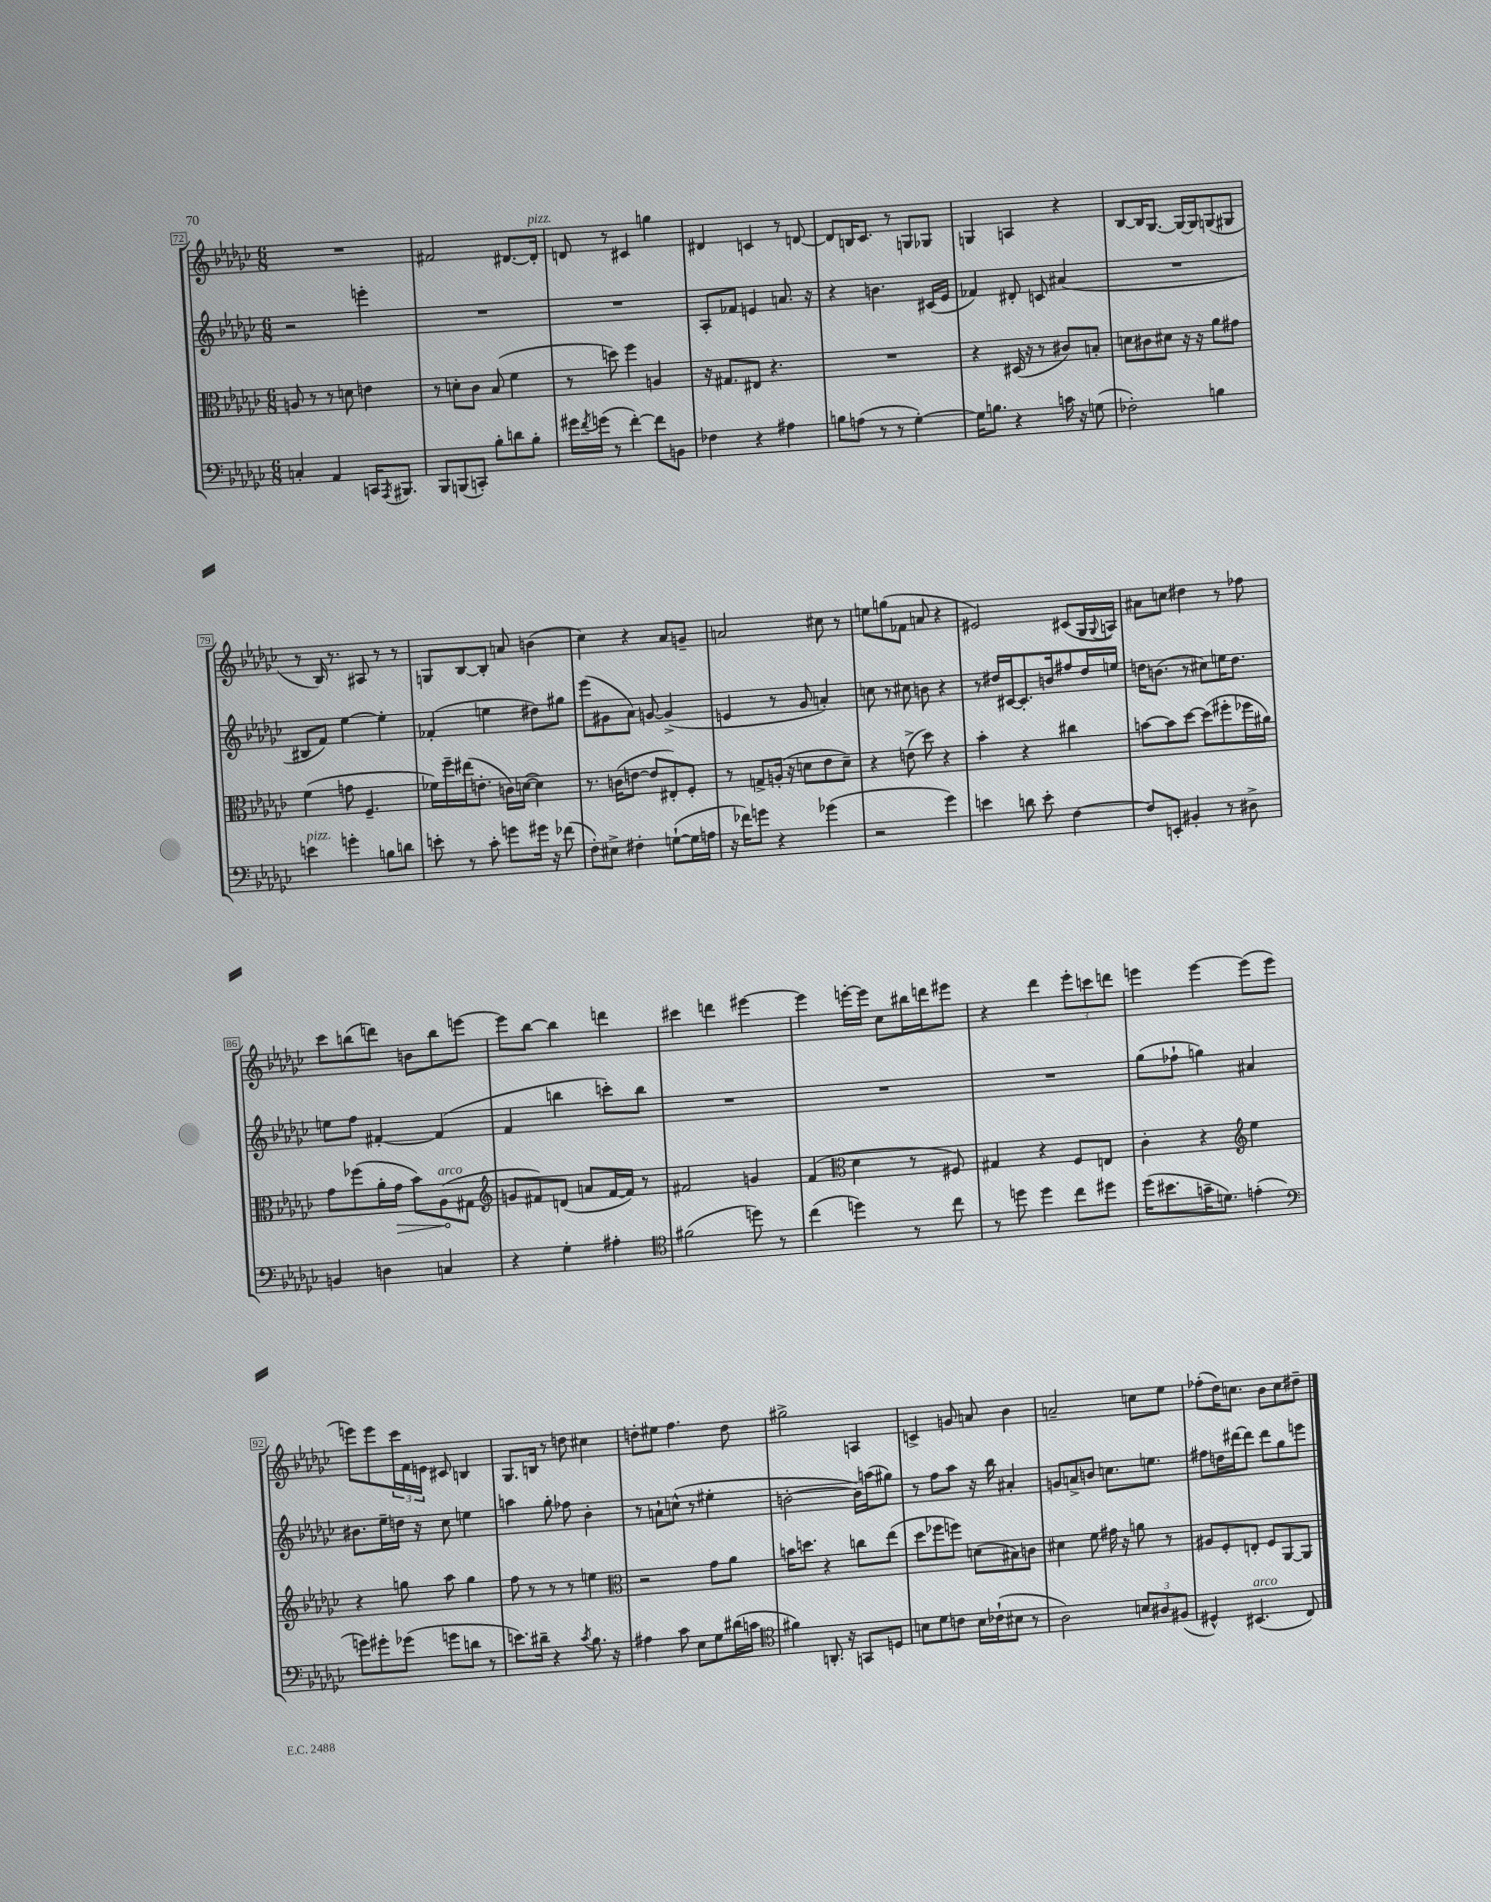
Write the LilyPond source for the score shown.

<<
\new StaffGroup <<
\new Staff = "s0" {
    \clef treble \key ges \major \numericTimeSignature \time 6/8
    R2. |
    fis'2 dis'8.~ dis'16-.^\markup { \italic "pizz." } |
    d'8 r8 cis'4 g''4 |
    dis'4 c'4 r8 d'8~ |
    d'8 b16 ces'8. r8 g8 ges8 |
    g4 a4 r4 |
    bes8~ bes16 ges8.~ ges16~ ges16 g8( gis8 |
    r8 bes16) r8. ais8 r8 r8 |
    g8 bes8~ bes8-. a'8 b'4( |
    ces''4) r4 aes'8 g'8-- |
    a'2 cis''8 r8 |
    e''8 g''8( fes'8 a'8 r4 |
    eis'2) cis'8( ges16 \appoggiatura { ges8 } a16) |
    ais'8 c''8 dis''4 r8 fes''8 |
    ces'''8 b''8( d'''8) b'8 b''8 e'''8~ |
    e'''8 bes''8~ bes''4 d'''4 |
    cis'''4 d'''4 eis'''4~ |
    eis'''4 e'''16~-. e'''16 ces''8 bis''16 d'''16 eis'''8 |
    r4 des'''4 \tuplet 3/2 { ees'''8-. c'''8 d'''8 } |
    e'''4 e'''4~ e'''8( e'''8 |
    e'''8) e'''8 \tuplet 3/2 { ces'''16 f'16 e'16 } cis'8 b4 |
    ges8. b16 r8 d''8 cis''4 |
    d''8-. eis''8 f''4. d''8 |
    gis''2-> a4 |
    c'4-> g'8 a'8 bes'4 |
    a'2-- c''8 ees''8 |
    fes''8-.( des''16) c''8. bes'8 c''8 dis''8-- \bar "|." |
}
\new Staff = "s1" {
    \clef treble \key ges \major \numericTimeSignature \time 6/8
    r2 e'''4-. |
    R2. |
    R2. |
    aes8-. fes'8 e'4 a'8. r16 |
    r4 b'4. cis'16( ees'16 |
    fes'4) dis'8-. c'8 ais'4( |
    R2. |
    bis8 f'8) ees''4~ ees''4-. |
    fes'4-.( e''4 dis''8) gis''8 |
    ees'''8( gis'8 aes'8) g'8~ g'4->( |
    e'4 r8 ges'8 a'4-.) |
    c''8 r8 cis''8 b'8 r4 |
    r8 dis''16 cis'16~ cis'8.-. b'16 fis''8 dis''16 e''16 |
    d''16 b'8.( r8 cis''8) e''16 d''8. |
    e''8 f''8 fis'4~-. fis'4( |
    f'4 b''4 c'''8-.) b''8 |
    R2. |
    R2. |
    R2. |
    ges''8( fes''8-! g''4) ais'4 |
    bis'8. ees''16-- d''16 r16 ces''8 e''4 |
    a''4 ges''8-. fes''8 bes'4-. |
    r8 a'8-! c''8-^( r8 eis''4-. |
    b'2~-. b'16) a''16( gis''8) |
    r8 f''8 aes''8 r16 bes''16 ais'4-. |
    g'8 a'8-> b'8 c''8. e''8. |
    fis''8 d''16 dis'''16~ dis'''8 dis'''8 ges''8 e'''8 \bar "|." |
}
\new Staff = "s2" {
    \clef alto \key ges \major \numericTimeSignature \time 6/8
    a8 r8 r8 d'8 e'4 |
    r8 d'8-. ces'8 bes8( f'4 |
    r8 d''8) f''4 a4 |
    r16 gis8. eis8 r4. |
    R2. |
    r4 dis16( r16 r8 cis'8) b8-. |
    d'8 cis'8 dis'8 r16 r16 aes'8 gis'8 |
    f'4( g'8 f4.-- |
    fes'16) f''16-- eis''16( e'8.-. c'16) d'16~( d'4) |
    r8. c'16( e'8~ e'8 eis8-.) f8-. |
    r8 g8-> a16-.( r16 d'8 ees'8 d'8--) |
    r4 e'8->( des''8) r4 |
    bes'4-. r4 cis''4 |
    b'8~ b'8 des''8~ des''8( fis''8-. fes''16 ais'16) |
    ges'8 fes''8( aes'16-. \once \override Hairpin.circled-tip = ##t ges'16\> bes'8) aes8\!^\markup { \italic "arco" }( gis8 |
    \clef treble g'8 fis'8) d'8( a'8 fis'16~ fis'16) r8 |
    fis'2 g'4 |
    f'4( \clef alto des'4 r8 fis8) |
    gis4 r4 f8 e8 |
    ces'4-. r4 \clef treble ees''4 |
    r4 g''8 aes''8 g''4 |
    f''8 r8 r8 r8 e''4 |
    \clef alto r2 ges'8 aes'8 |
    b'16 d''8. r4 c''8 ees''8( |
    des''8 fes''8 f''8) d'8( bis8) c'8 |
    dis'4 f'8 gis'16 r16 a'8 r8 |
    ais8 f8-. e8-. f8 aes,8~ aes,8 \bar "|." |
}
\new Staff = "s3" {
    \clef bass \key ges \major \numericTimeSignature \time 6/8
    c4-. aes,4 c,16 \acciaccatura { aes,,8 } bis,,8. |
    bes,,8 b,,8( c,8-.) bes8-. d'8 bes8-. |
    gis'16 \acciaccatura { f'8 } g'16( r8 f'4~-.) f'8 b,8 |
    fes4 r4 ais4 |
    b8 a8( r8 r8 ges4~-.) |
    ges16 b8. r4 c'16 r16 g8( |
    fes2-.) b4 |
    e'4^\markup { \italic "pizz." } g'4-. b8 d'8 |
    e'8-. r8 ces'8-. g'8 gis'16 r16 fes'8( |
    f8-.) eis8-> fis4-. g8~-!( g16 a16 |
    r16 fes'16) g'8 r4 ges'4( |
    r2 ges'4) |
    e'4 d'8 e'8-. f4~ |
    f8 e,8-. bis,4-. r8 dis8-> |
    b,4 d4 c4 |
    r4 ges4-. ais4-. |
    \clef tenor fis'2( d''8) r8 |
    ces''4( d''4) r8 ces''8 |
    r8 d''8 d''4 ces''8 dis''8 |
    des''16( bis'8. g'16-- d'8.) e'4-.( |
    \clef bass g'8) gis'8-. ges'8( g'8 d'8 r8 |
    e'8.) dis'16-- r4 \acciaccatura { ces'8 } bes8. r16 |
    ais4 ces'8 ees8 ges8 dis'16( c'16 |
    \clef tenor fis'4) a,8.-. r16 g,8 d8 |
    b8 des'8 c'8 b16 ces'16-!( bis8 r8 |
    aes2) \tuplet 3/2 { b8 ais8 fis8( } |
    dis4-^) bis,4.^\markup { \italic "arco" }( ces8) \bar "|." |
}
>>
>>
\layout { \context { \Score currentBarNumber = #72 \override BarNumber.stencil = #(make-stencil-boxer 0.1 0.3 ly:text-interface::print) } }
